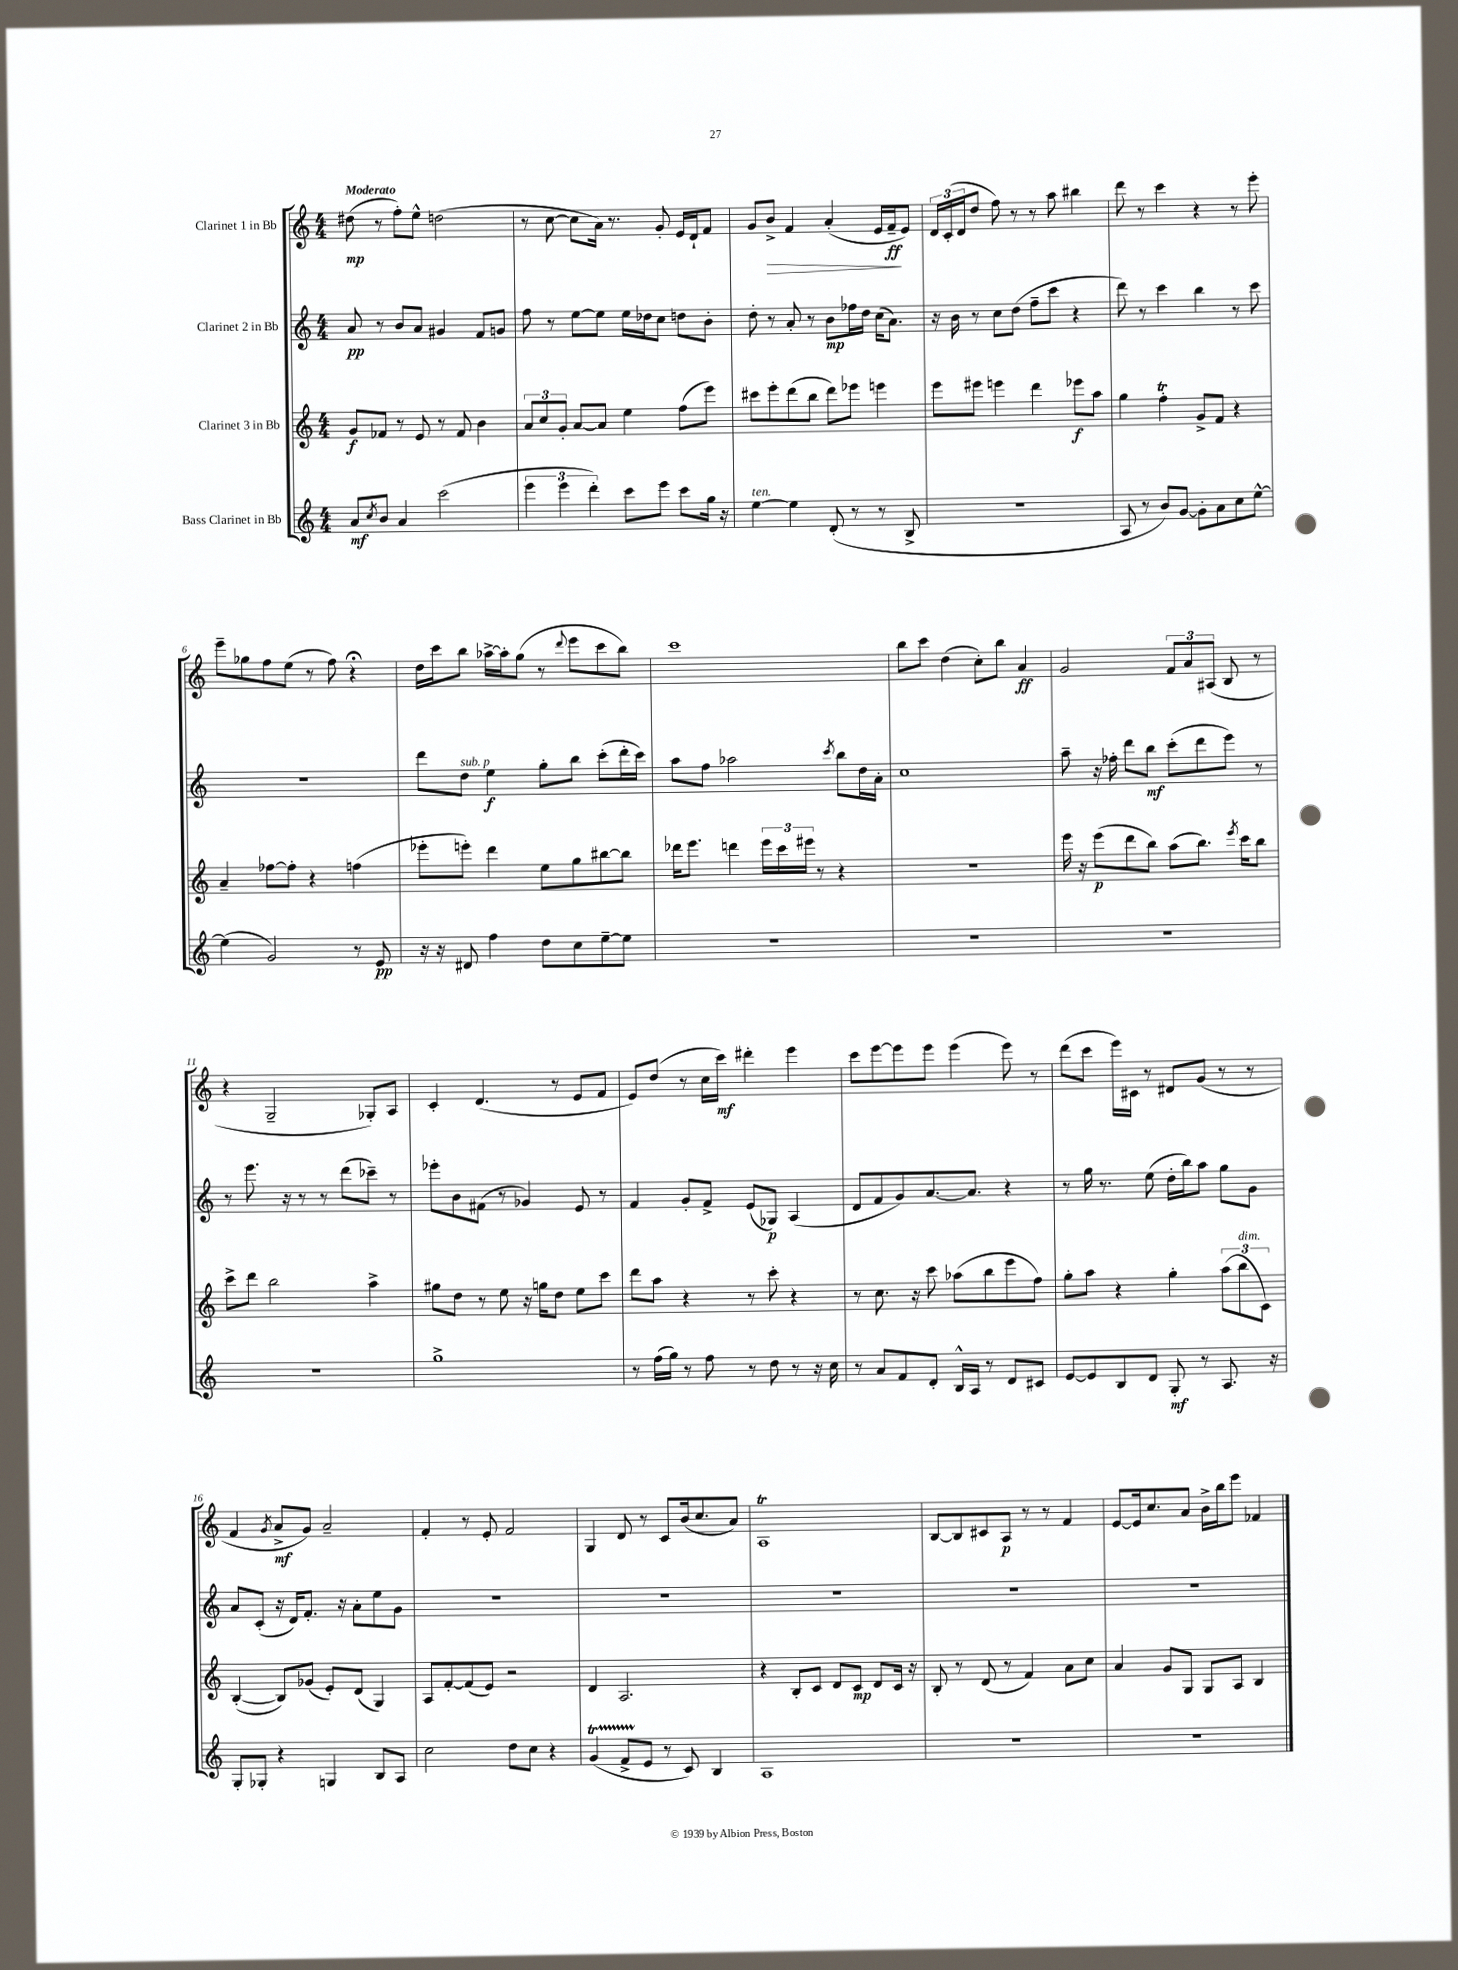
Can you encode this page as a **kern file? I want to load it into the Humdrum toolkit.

**kern	**kern	**kern	**kern
*staff4	*staff3	*staff2	*staff1
*clefG2	*clefG2	*clefG2	*clefG2
*k[]	*k[]	*k[]	*k[]
*M4/4	*M4/4	*M4/4	*M4/4
8a/L	8g/L	8a/	(8dd#\
8qcc/	.	.	.
8b/J	8f-/J	8r	8r
4a/	8r	8b/L	8ff'\L)
.	8e/	8a/J	8ee^^\J
(2ccc\	8r	4g#/	(2dd\
.	8f-/	.	.
.	4b\	8f/L	.
.	.	8g/J	.
=	=	=	=
6eee\	12a/L	8ff\	8r
.	12cc/	.	.
.	.	8r	[8cc\
6eee\	12g'/J	.	.
.	[8a/L	[8ee\L	8cc\]L
6ddd'\)	.	.	.
.	8a/]J	8ee\]J	16a\Jk)
.	.	.	8.r
8ccc\L	4ee\	16ee\LL	.
.	.	16dd-\J	.
8eee\J	.	8cc\J	8g'/
8ccc\L	(8ff\L	8dd\L	16e/LL
.	.	.	16d`/J
16gg\Jk	8eee\J)	8b'\J	8f/J
16r	.	.	.
=	=	=	=
[4ee\	8ccc#\L	8dd'\	8g/L
.	8eee'\	8r	8b^/J
4ee\]	(8ddd\	8a'/	4f/
.	8bb\J	8r	.
(8d'/	8ddd\L)	8b\L	(4a'/
8r	8eee-\J	16ff-\L	.
.	.	16dd\JJ	.
8r	4eee\	(16cc\LK	16e/LL
.	.	8.a\J)	16f~/J
8B^/	.	.	8e/J)
=	=	=	=
1r	8eee\L	16r	24d/LL
.	.	.	(24c'/
.	.	16b\	.
.	.	.	24d/J
.	8eee#\J	8r	8dd/J
.	4eee\	8cc\L	8ff\)
.	.	(8dd\J	8r
.	4ddd\	8ff~\L	8r
.	.	8ccc\J	8aa\
.	8eee-\L	4r	4bb#\
.	8aa\J	.	.
=	=	=	=
8A/	4gg\	8ddd\)	8ddd\
8r	.	8r	8r
8b/L)	4ff'\	4ccc\	4ccc\
[8g/J	.	.	.
8g'\]L	8g^/L	4bb\	4r
8a\	8f/J	.	.
8cc\	4r	8r	8r
[8ee^^\J	.	8ccc\	8eee'\
=	=	=	=
(4ee\]	4a~/	1r	8eee~\L
.	.	.	8gg-\
2g/)	[8ff-\L	.	8ff\
.	8ff-'\]J	.	(8ee\J
.	4r	.	8r
.	.	.	8ff\)
8r	(4ff\	.	4r;
8e/	.	.	.
=	=	=	=
16r	8eee-'\L	8ddd\L	16dd\LL
16r	.	.	16ccc\J
8d#/	8eee'\J)	8dd\J	8bb\J
4ff\	4ddd\	4ee\	[16aa-^\LL
.	.	.	16aa-'\]J
.	.	.	(8gg\J
8dd\L	8ee\L	8gg'\L	8r
.	.	.	8qqddd/
8cc\	8gg\	8bb\J	8eee\L
[8ee~\	[8bb#\	(8ccc'\L	8ccc\
8ee\]J	8bb#\]J	16ddd'\L	8bb\J)
.	.	16ccc\JJ)	.
=	=	=	=
1r	16ddd-\LK	8aa\L	1ccc
.	8.eee\J	.	.
.	.	8ff\J	.
.	4ddd\	2aa-\	.
.	24eee\LL	.	.
.	24ccc\	.	.
.	24eee#\JJ	.	.
.	8r	.	.
.	.	8qccc/	.
.	4r	8bb\L	.
.	.	16dd\L	.
.	.	16a'\JJ	.
=	=	=	=
1r	1r	1cc	8bb\L
.	.	.	8ccc\J
.	.	.	(4dd\
.	.	.	8cc'\L)
.	.	.	8bb\J
.	.	.	4a/
=	=	=	=
1r	16eee\	8aa~\	2g/
.	16r	.	.
.	(8eee\L	16r	.
.	.	16ff-'\	.
.	8ddd\	8ddd\L	.
.	8bb\J)	8bb\J	.
.	(8aa\L	(8ccc'\L	12f/L
.	.	.	12a/
.	8.bb\J)	8ddd\	.
.	.	.	(12A#/J
.	.	8eee\J)	8B/
.	8qeee/	.	.
.	16ccc\LK	.	.
.	8bb\J	8r	8r
=	=	=	=
1r	8ccc^\L	8r	4r
.	8ddd\J	8.eee\	.
.	2bb\	.	2G~/
.	.	16r	.
.	.	8r	.
.	.	8r	.
.	.	(8ddd\L	.
.	4aa^\	8ccc-~\J)	8G-'/L)
.	.	8r	8A/J
=	=	=	=
1gg^	8gg#\L	8eee-'\L	4c'/
.	8dd\J	8b\	.
.	8r	(8f#\J	(4.d/
.	8ee\	8r	.
.	16r	4g-/)	.
.	16gg\LK	.	.
.	8dd\J	.	8r
.	8ee\L	8e/	8e/L
.	8ccc\J	8r	8f/J
=	=	=	=
8r	8ddd\L	4f/	8e/L)
(16ff\LL	8aa\J	.	(8dd/J
16gg\JJ)	.	.	.
8r	4r	8g'/L	8r
8ff\	.	8f^/J	16cc\LL
.	.	.	16ccc\JJ)
8r	8r	(8e/L	4ddd#'\
8dd\	8ccc'\	8G-/J)	.
8r	4r	(4A/	4eee\
16r	.	.	.
16cc\	.	.	.
=	=	=	=
8r	8r	8d/L	8ccc\L
8a/L	8.cc\	8f/	[8eee\
8f/	.	8g/)	8eee\]
.	16r	.	.
8d'/J	8ccc\	[8.a/	8eee\J
16B^^/LL	(8aa-\L	.	(4eee\
16A/JJ	.	8.a/]J	.
8r	8bb\	.	.
8d/L	8eee\	4r	8eee\)
8c#/J	8ff\J)	.	8r
=	=	=	=
[8e/L	8gg'\L	8r	(8ddd\L
8e/]	8aa\J	16gg\	8ccc\J
.	.	8.r	.
8B/	4r	.	16eee\LL)
.	.	.	16c#\JJ
8d/J	.	(8ee\	8r
8G'/	4gg'\	16dd'\LL	8d#/L
.	.	16bb\J)	.
8r	.	8aa\J	(8g/J
8.A/	(12aa\L	8gg\L	8r
.	12bb\	.	.
.	.	8g\J	8r
.	12c\J)	.	.
16r	.	.	.
=	=	=	=
8G'/L	([4B'/	8a/L	4f/
8G-'/J	.	(8c'/J	.
.	.	.	8qg/
4r	8B/]L)	16r	8a^/L
.	.	16d/LK)	.
.	(8g-/J	8.f'/J	8g/J)
4G/	8e'/L)	.	2a~/
.	.	16r	.
.	(8d/J	8a'\L	.
8B/L	4G/)	8ee\	.
8A/J	.	8g\J	.
=	=	=	=
2cc\	8A/L	1r	4f'/
.	[8f'/	.	.
.	(8f/]	.	8r
.	8e/J)	.	8e'/
8dd\L	2r	.	2f/
8cc\J	.	.	.
4r	.	.	.
=	=	=	=
(4g/	4d/	1r	4G/
8f^/L	2.A/	.	8d/
8e/J	.	.	8r
8r	.	.	8c/L
8c/)	.	.	(16b/k
.	.	.	8.cc/
4B/	.	.	.
.	.	.	8a/J)
=	=	=	=
1A	4r	1r	1A
.	8B'/L	.	.
.	8c/J	.	.
.	8d/L	.	.
.	8c/J	.	.
.	8d/L	.	.
.	16c/Jk	.	.
.	16r	.	.
=	=	=	=
1r	8B'/	1r	[8B/L
.	8r	.	8B/]
.	(8d/	.	8c#/
.	8r	.	8A/J
.	4f/)	.	8r
.	.	.	8r
.	8a\L	.	4f/
.	8cc\J	.	.
=	=	=	=
1r	4a/	1r	[8e/L
.	.	.	16e/]k
.	.	.	8.cc/
.	8g/L	.	.
.	8G/J	.	8a/J
.	8G/L	.	16b^\LL
.	.	.	16bb\J
.	8A/J	.	8eee\J
.	4B/	.	4f-/
==	==	==	==
*-	*-	*-	*-
